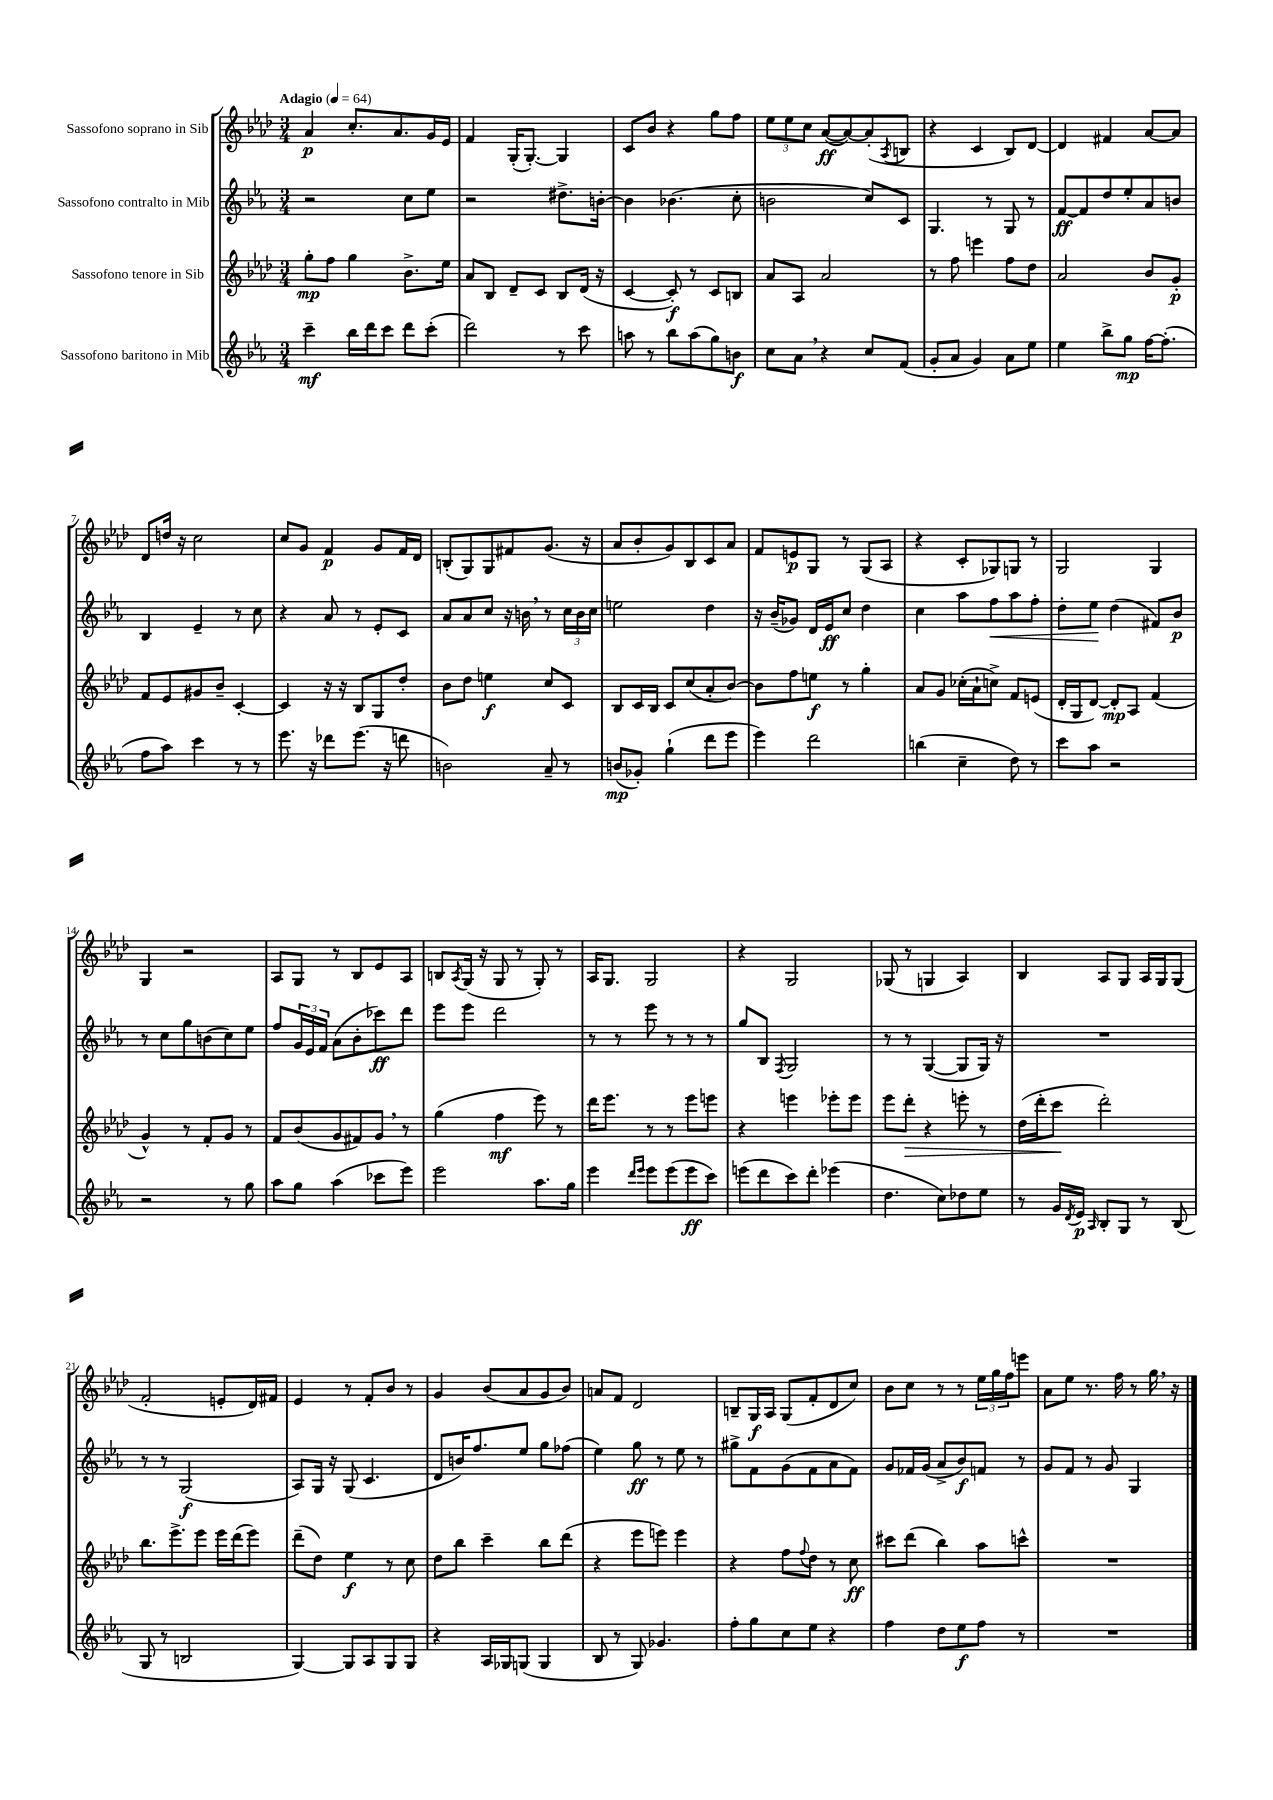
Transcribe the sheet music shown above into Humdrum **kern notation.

**kern	**dynam	**kern	**dynam	**kern	**dynam	**kern	**dynam
*part4	*part4	*part3	*part3	*part2	*part2	*part1	*part1
*staff4	*staff4	*staff3	*staff3	*staff2	*staff2	*staff1	*staff1
*I"Sassofono baritono in Mib	*	*I"Sassofono tenore in Sib	*	*I"Sassofono contralto in Mib	*	*I"Sassofono soprano in Sib	*
*clefG2	*	*clefG2	*	*clefG2	*	*clefG2	*
*k[b-e-a-]	*	*k[b-e-a-d-]	*	*k[b-e-a-]	*	*k[b-e-a-d-]	*
*M3/4	*	*M3/4	*	*M3/4	*	*M3/4	*
*MM64	*	*MM64	*	*MM64	*	*MM64	*
=1	=1	=1	=1	=1	=1	=1	=1
!	!	!	!	!	!	!LO:TX:a:B:t=Adagio	!
4ccc~\	mf	8gg'\L	mp	2r	.	4a-/	p
.	.	8ff\J	.	.	.	.	.
16bb-\LL	.	4gg\	.	.	.	8.cc'/L	.
16ddd\J	.	.	.	.	.	.	.
8ccc\J	.	.	.	.	.	.	.
.	.	.	.	.	.	8.a-/	.
8ddd\L	.	8.b-^\L	.	8cc\L	.	.	.
(8ccc'\J	.	.	.	8ee-\J	.	16g/L	.
.	.	16ee-\Jk	.	.	.	16e-/JJ	.
=2	=2	=2	=2	=2	=2	=2	=2
2ddd\)	.	8a-/L	.	2r	.	4f/	.
.	.	8B-/J	.	.	.	.	.
.	.	8d-~/L	.	.	.	(16G'/KL	.
.	.	.	.	.	.	[8.G'/J)	.
.	.	8c/J	.	.	.	.	.
8r	.	8B-/L	.	8.dd#X^\L	.	4G/]	.
8ccc\	.	(16d-/Jk	.	.	.	.	.
.	.	16r	.	[16bn'\Jk	.	.	.
=3	=3	=3	=3	=3	=3	=3	=3
8aan\	.	[4c/	.	4b\]	.	8c/L	.
8r	.	.	.	.	.	8b-/J	.
8bb-\L	.	8c'/])	f	(4.b-X\	.	4r	.
(8aa\	.	8r	.	.	.	.	.
8gg\)	.	8c/L	.	.	.	8gg\L	.
8bn\J	f	8Bn/J	.	8cc'\	.	8ff\J	.
=4	=4	=4	=4	=4	=4	=4	=4
8cc\L	.	8a-/L	.	2bn\	.	12ee-\L	.
.	.	.	.	.	.	12ee-\	.
8a-,\J	.	8A-/J	.	.	.	.	.
.	.	.	.	.	.	12cc\J	.
4r	.	2a-/	.	.	.	([8a-/L	ff
.	.	.	.	.	.	8a-/_)	.
8cc/L	.	.	.	8cc/L)	.	(8a-'/]	.
.	.	.	.	.	.	8qA-/	.
(8f/J	.	.	.	8c/J	.	8Bn/J	.
=5	=5	=5	=5	=5	=5	=5	=5
8g'/L	.	8r	.	4.G/	.	4r	.
8a-/J	.	8ff\	.	.	.	.	.
4g/)	.	4eeen\	.	.	.	4c/	.
.	.	.	.	8r	.	.	.
8a-\L	.	8ff\L	.	8G/	.	8B-/L)	.
8ee-\J	.	8dd-\J	.	8r	.	[8d-/J	.
=6	=6	=6	=6	=6	=6	=6	=6
4ee-\	.	2a-/	.	[8f/L	ff	4d-/]	.
.	.	.	.	8f/]	.	.	.
8bb-^\L	.	.	.	8dd/	.	4f#X/	.
8gg\J	mp	.	.	8ee-'/	.	.	.
[16ff\KL	.	8b-/L	.	8a-/	.	[8a-/L	.
(8.ff'\J]	.	.	.	.	.	.	.
.	.	8g'/J	p	8bn/J	.	8a-/J]	.
!!LO:LB:g=z
=7	=7	=7	=7	=7	=7	=7	=7
8ff\L	.	8f/L	.	4B-/	.	8d-/L	.
8aa-\J)	.	8e-/	.	.	.	16ddn/Jk	.
.	.	.	.	.	.	16r	.
4ccc\	.	8g#X/	.	4e-~/	.	2cc\	.
.	.	8b-~/J	.	.	.	.	.
8r	.	[4c'/	.	8r	.	.	.
8r	.	.	.	8cc\	.	.	.
=8	=8	=8	=8	=8	=8	=8	=8
8.eee-\	.	4c/]	.	4r	.	8cc/L	.
.	.	.	.	.	.	8g/J	.
16r	.	.	.	.	.	.	.
8ddd-X\L	.	16r	.	8a-/	.	4f/	p
.	.	16r	.	.	.	.	.
(8.eee-\J	.	8B-/L	.	8r	.	.	.
.	.	8G/	.	8e-'/L	.	8g/L	.
16r	.	.	.	.	.	.	.
8dddn\	.	8dd-'/J	.	8c/J	.	16f/L	.
.	.	.	.	.	.	16d-/JJ	.
=9	=9	=9	=9	=9	=9	=9	=9
2bn\)	.	8b-\L	.	8a-/L	.	(8Bn'/L	.
.	.	8dd-\J	.	8a-/	.	8G/)	.
.	.	4een\	f	8cc/J	.	8G/	.
.	.	.	.	16r	.	8f#X/	.
.	.	.	.	16bn,\	.	.	.
8a-~/	.	8cc/L	.	8r	.	(8.g/J	.
8r	.	8c/J	.	24cc\LL	.	.	.
.	.	.	.	24b\	.	.	.
.	.	.	.	.	.	16r	.
.	.	.	.	24cc\JJ	.	.	.
=10	=10	=10	=10	=10	=10	=10	=10
(8bn/L	mp	8B-/L	.	2een\	.	8a-/L	.
8g-X'/J)	.	16c/L	.	.	.	8b-'/	.
.	.	16B-/JJ	.	.	.	.	.
(4gg`\	.	8c/L	.	.	.	8g/)	.
.	.	(8cc/	.	.	.	8B-/	.
8ddd\L	.	8a-'/	.	4dd\	.	8c/	.
8eee-\J	.	[8b-/J)	.	.	.	8a-/J	.
=11	=11	=11	=11	=11	=11	=11	=11
4eee-\)	.	8b-\L]	.	16r	.	8f/L	.
.	.	.	.	(16b-~/KL	.	.	.
.	.	8ff\	.	8g-X/J)	.	8en/	p
2ddd\	.	8een\J	f	16d/LL	.	8G/J	.
.	.	.	.	16e-/J	ff	.	.
.	.	8r	.	8cc/J	.	8r	.
.	.	4gg'\	.	4dd\	.	(8G/L	.
.	.	.	.	.	.	8A-/J	.
=12	=12	=12	=12	=12	=12	=12	=12
(4bbn\	.	8a-/L	.	4cc\	.	4r	.
.	.	8g/J	.	.	.	.	.
4cc~\	.	(16cc-X'\LL	.	8aa-\L	.	8c'/L	.
.	.	16a-`\J	.	.	.	.	.
!	!	!	!	!	!LO:HP:b	!	!
.	.	8ccn^\J)	.	8ff\	<	8G-X/)	.
8dd\)	.	8f/L	.	8aa-\	.	8Gn/J	.
8r	.	(8en/J	.	8ff'\J	.	8r	.
=13	=13	=13	=13	=13	=13	=13	=13
8ccc\L	.	16d-'/LL	.	8dd'\L	.	2G/	.
.	.	16G/J	.	.	.	.	.
8aa-\J	.	[8d-/J)	.	8ee-\J	.	.	.
2r	.	8d-'/L]	mp	(4dd\	[	.	.
.	.	8A-/J	.	.	.	.	.
.	.	(4f/	.	8f#X/L)	.	4G/	.
.	.	.	.	8b-/J	p	.	.
!!LO:LB:g=z
=14	=14	=14	=14	=14	=14	=14	=14
2r	.	4g^^/)	.	8r	.	4G/	.
.	.	.	.	8cc\L	.	.	.
.	.	8r	.	8gg\	.	2r	.
.	.	8f'/L	.	(8bn\	.	.	.
8r	.	8g/J	.	8cc\)	.	.	.
8gg\	.	8r	.	8ee-\J	.	.	.
=15	=15	=15	=15	=15	=15	=15	=15
8aa-\L	.	8f/L	.	8ff/L	.	8A-/L	.
8gg\J	.	(8b-/	.	24g/L	.	8G/J	.
.	.	.	.	24e-/	.	.	.
.	.	.	.	24f/JJ	.	.	.
(4aa-\	.	8g/	.	(8a-\L	.	8r	.
.	.	8f#X/)	.	8b-'\	.	8B-/L	.
8ccc-X\L	.	8g,/J	.	8ccc-X\)	ff	8e-/	.
8eee-\J)	.	8r	.	8ddd\J	.	8A-/J	.
=16	=16	=16	=16	=16	=16	=16	=16
2eee-\	.	(4gg\	.	8eee-\L	.	8Bn/L	.
.	.	.	.	.	.	8qA-/	.
.	.	.	.	8eee-\J	.	(16G/Jk	.
.	.	.	.	.	.	16r	.
.	.	4ff\	mf	2ddd\	.	8G/	.
.	.	.	.	.	.	8r	.
8.aa-\L	.	8eee-\)	.	.	.	8G'/)	.
.	.	8r	.	.	.	8r	.
16gg\Jk	.	.	.	.	.	.	.
=17	=17	=17	=17	=17	=17	=17	=17
4eee-\	.	16ddd-\KL	.	8r	.	16A-/KL	.
.	.	8.eee-\J	.	.	.	8.G/J	.
.	.	.	.	8r	.	.	.
16qqddd/LL	.	.	.	.	.	.	.
16qqeee-/JJ	.	.	.	.	.	.	.
8eee-\L	.	8r	.	8eee-\	.	2G/	.
(8eee-\	.	8r	.	8r	.	.	.
8eee-\	ff	8eee-\L	.	8r	.	.	.
8ccc\J)	.	8eeen\J	.	8r	.	.	.
=18	=18	=18	=18	=18	=18	=18	=18
(8eeen\L	.	4r	.	8gg/L	.	4r	.
8ddd\	.	.	.	8B-/J	.	.	.
.	.	.	.	8qF/	.	.	.
8ccc\)	.	4eeen\	.	2G/	.	2G/	.
8ddd'\J	.	.	.	.	.	.	.
(4eee-X\	.	8eee-X'\L	.	.	.	.	.
.	.	8eee-\J	.	.	.	.	.
=19	=19	=19	=19	=19	=19	=19	=19
4.dd\	.	8eee-\L	.	8r	.	(8G-X/	.
!	!	!	!LO:HP:b	!	!	!	!
.	.	8ddd-'\J	>	8r	.	8r	.
.	.	4r	.	([4G/	.	4Gn/	.
8cc\L)	.	.	.	.	.	.	.
8dd-X\	.	8eeen'\	.	8G/L]	.	4A-/)	.
8ee-\J	.	8r	.	16G/Jk)	.	.	.
.	.	.	.	16r	.	.	.
=20	=20	=20	=20	=20	=20	=20	=20
8r	.	(16dd-\LL	.	2.r	.	4B-/	.
.	.	16ddd-'\J	.	.	.	.	.
16g/LL	.	8ccc\J	.	.	.	.	.
8qd/	.	.	.	.	.	.	.
16e-/JJ	p	.	.	.	.	.	.
16qqA-/	.	.	.	.	.	.	.
8B-'/L	.	2ddd-'\)	]	.	.	8A-/L	.
8G/J	.	.	.	.	.	8G/J	.
8r	.	.	.	.	.	16A-/LL	.
.	.	.	.	.	.	16G/J	.
(8B-/	.	.	.	.	.	(8G/J	.
!!LO:LB:g=z
=21	=21	=21	=21	=21	=21	=21	=21
8G/	.	8.bb-\L	.	8r	.	2f'/	.
8r	.	.	.	8r	.	.	.
.	.	8.eee-^\	.	.	.	.	.
2Bn/	.	.	.	(2G/	f	.	.
.	.	8eee-\J	.	.	.	.	.
.	.	16eee-\LL	.	.	.	8en'/L	.
.	.	(16ddd-\J	.	.	.	.	.
.	.	8eee-\J)	.	.	.	16d-/L)	.
.	.	.	.	.	.	16f#X/JJ	.
=22	=22	=22	=22	=22	=22	=22	=22
[4G/)	.	(8ddd-~\L	.	8A-/L)	.	4e-/	.
.	.	8dd-\J)	.	16G/Jk	.	.	.
.	.	.	.	16r	.	.	.
8G/L]	.	4ee-\	f	(8G/	.	8r	.
8A-/	.	.	.	4.c/	.	8f'/L	.
8G/	.	8r	.	.	.	8b-/J	.
8G/J	.	8cc\	.	.	.	8r	.
=23	=23	=23	=23	=23	=23	=23	=23
4r	.	8dd-\L	.	8d/L	.	4g/	.
.	.	8bb-\J	.	16bn/K)	.	.	.
.	.	.	.	8.ff/	.	.	.
16A-/LL	.	4ccc~\	.	.	.	(8b-/L	.
16G-X/J	.	.	.	.	.	.	.
(8Gn/J	.	.	.	8ee-/J	.	8a-/	.
4G/	.	8bb-\L	.	8gg\L	.	8g/	.
.	.	(8ddd-\J	.	(8ff-X\J	.	8b-/J)	.
=24	=24	=24	=24	=24	=24	=24	=24
8B-/	.	4r	.	4ee-\)	.	8an/L	.
8r	.	.	.	.	.	8f/J	.
8G/)	.	8eee-\L	.	8gg\	ff	2d-/	.
4.g-X/	.	8eeen\J)	.	8r	.	.	.
.	.	4eee\	.	8ee-\	.	.	.
.	.	.	.	8r	.	.	.
=25	=25	=25	=25	=25	=25	=25	=25
8ff'\L	.	4r	.	8gg#X^\L	.	8Bn~/L	.
8gg\	.	.	.	8f\	.	16G/L	f
.	.	.	.	.	.	16A-/JJ	.
8cc\	.	8ff\L	.	(8g\	.	(8G/L	.
.	.	8qqff/	.	.	.	.	.
8ee-\J	.	8dd-\J	.	8f\	.	8f'/	.
4r	.	8r	.	8a-\	.	8d-/	.
.	.	8cc\	ff	8f\J)	.	8cc/J)	.
=26	=26	=26	=26	=26	=26	=26	=26
4ff\	.	8ccc#X\L	.	8g/L	.	8b-\L	.
.	.	(8ddd-\J	.	16f-X/L	.	8cc\J	.
.	.	.	.	(16g/JJ	.	.	.
8dd\L	.	4bb-\)	.	8a-^/L	.	8r	.
8ee-\	f	.	.	8b-/)	f	8r	.
8ff\J	.	8aa-\L	.	8fn/J	.	24ee-\LL	.
.	.	.	.	.	.	24gg\	.
.	.	.	.	.	.	24ff\J	.
8r	.	8cccn^^\J	.	8r	.	8eeen\J	.
=27	=27	=27	=27	=27	=27	=27	=27
2.r	.	2.r	.	8g/L	.	8a-\L	.
.	.	.	.	8f/J	.	8ee-\J	.
.	.	.	.	8r	.	8.r	.
.	.	.	.	8g/	.	.	.
.	.	.	.	.	.	16ff\	.
.	.	.	.	4G/	.	8r	.
.	.	.	.	.	.	16gg,\	.
.	.	.	.	.	.	16r	.
==	==	==	==	==	==	==	==
*-	*-	*-	*-	*-	*-	*-	*-
